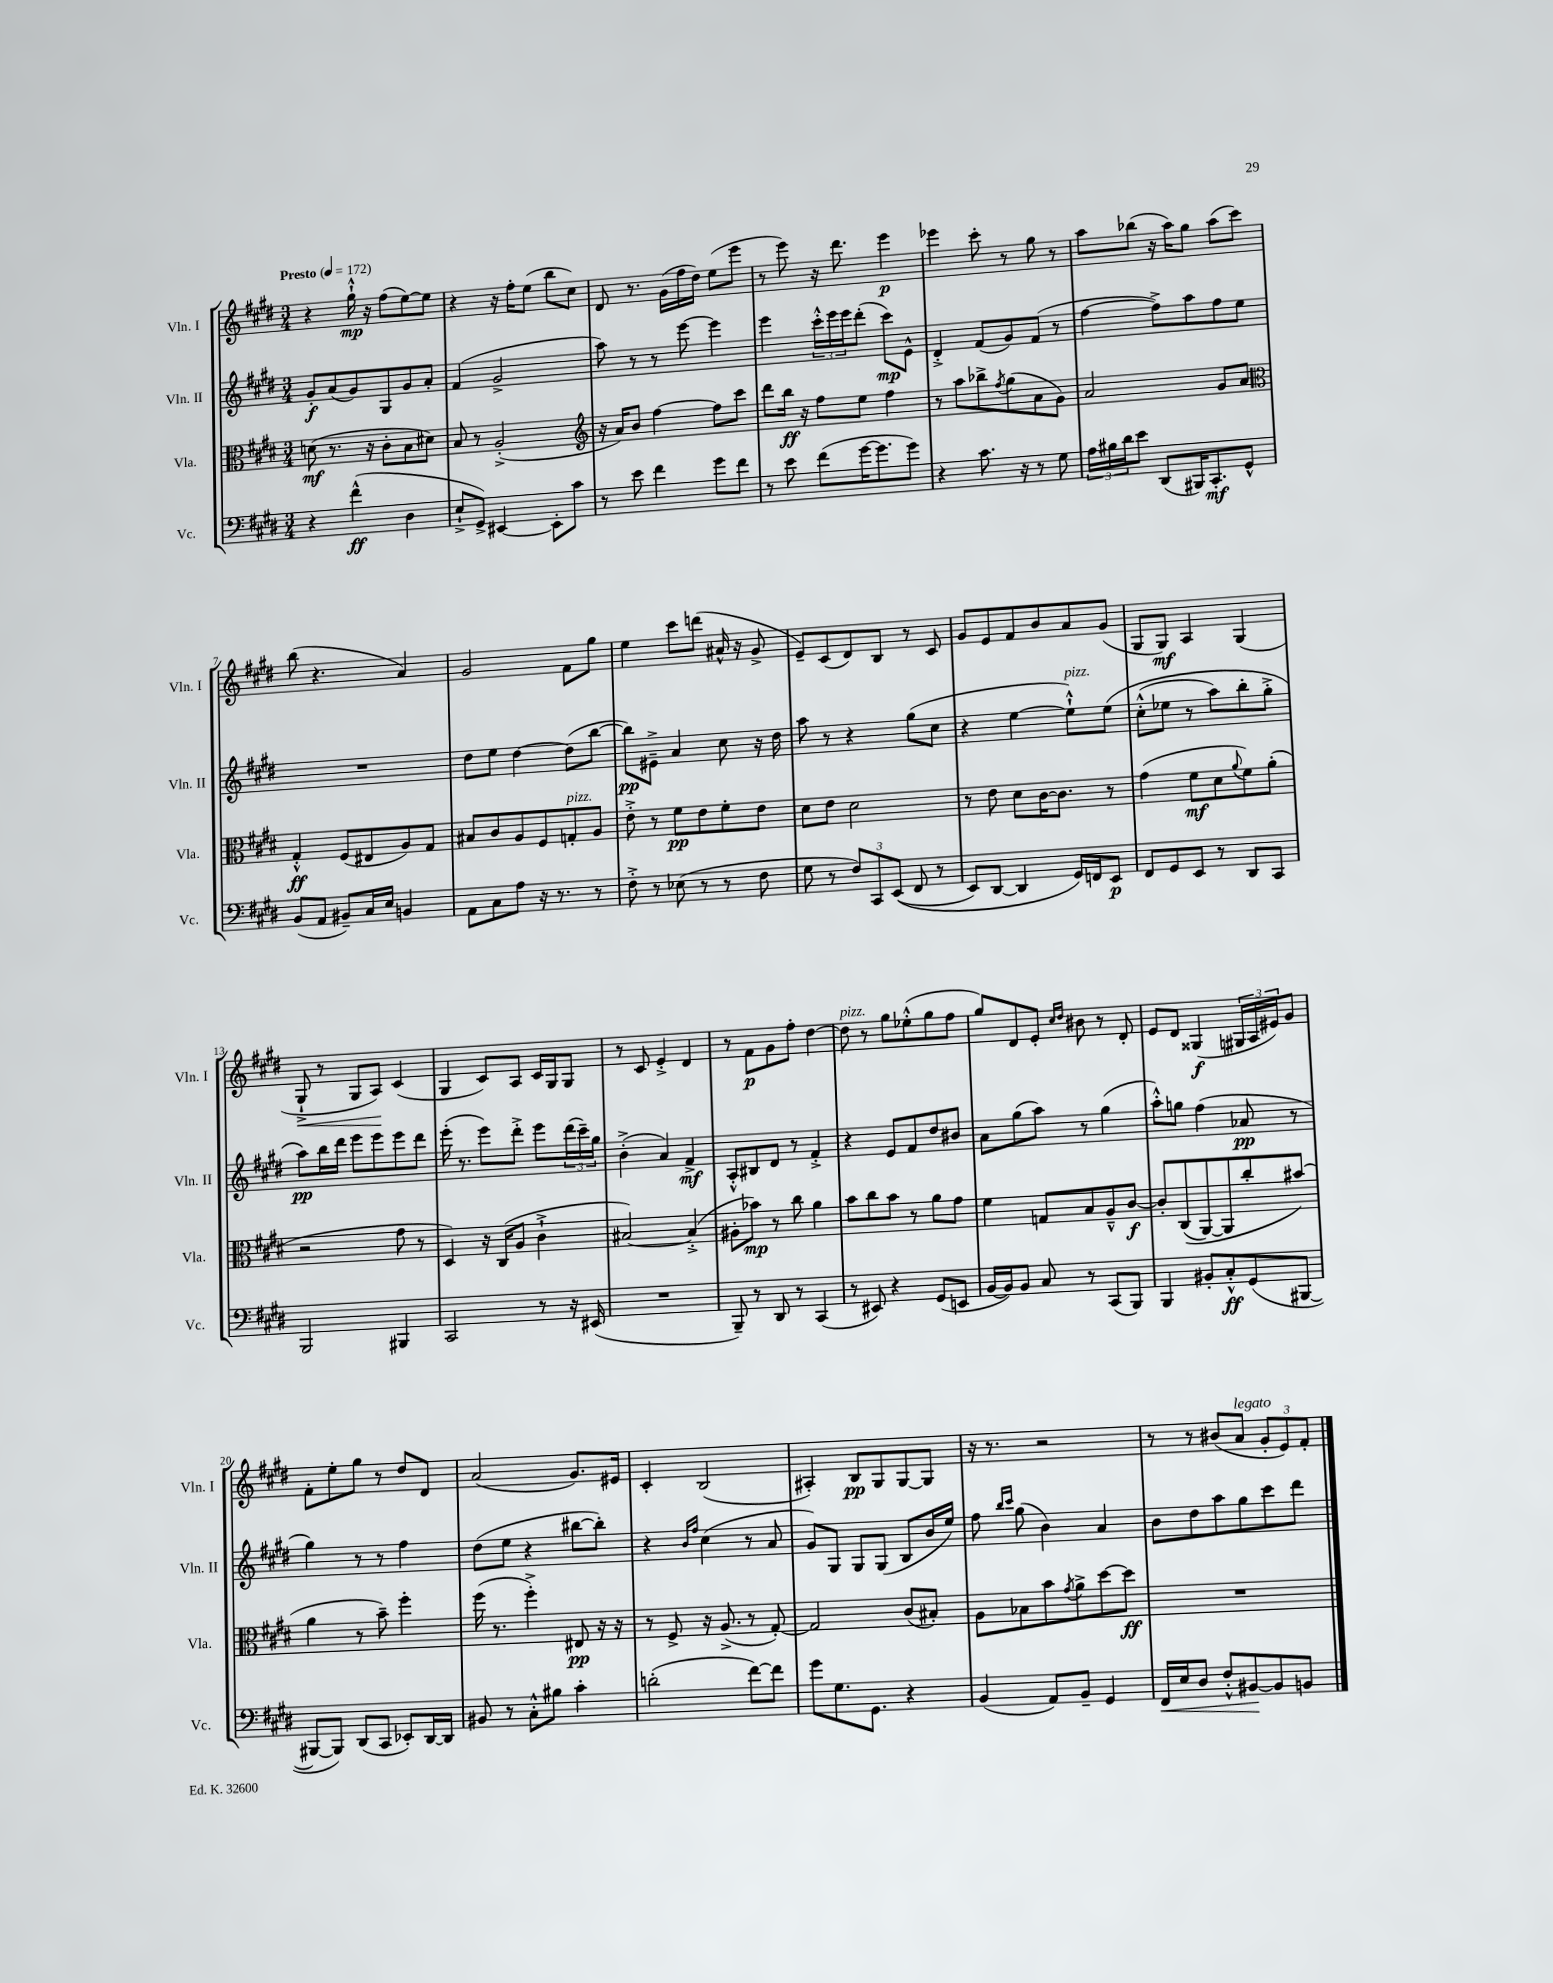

**kern	**kern	**kern	**kern
*staff4	*staff3	*staff2	*staff1
*clefF4	*clefC3	*clefG2	*clefG2
*k[f#c#g#d#]	*k[f#c#g#d#]	*k[f#c#g#d#]	*k[f#c#g#d#]
*M3/4	*M3/4	*M3/4	*M3/4
*MM172	*MM172	*MM172	*MM172
4r	(8d	8g#'	4r
.	8.r	(8a	.
(4f#^^	.	8g#)	16gg#`^^
.	16r	.	16r
.	8c#'	8G#	(8ff#
4D#	8B	8g#	[8ee)
.	8d#)	8a'	8ee]
=	=	=	=
8E`^	8B	(4f#	4r
8GG#^)	8r	.	.
[4EE#	(2A'^	2g#^	16r
.	.	.	16ff#'
.	.	.	(8ee
8EE#']	.	.	8bb
8c#	.	.	8cc#)
=	=	=	=
*	*clefG2	*	*
8r	16r	8aa)	8d#
.	16a)	.	.
8e	8b	8r	8.r
4f#	[4ff#	8r	.
.	.	.	(16g#
.	.	[8eee	16ff#
.	.	.	16dd#)
8g#	8ff#]	4eee]	(8ee
8f#	8ccc#	.	8eee
=	=	=	=
8r	8ddd#	4eee	8r
8e	16bb	.	8eee)
.	16r	.	.
(8f#	8ff#	24ccc#'^^	16r
.	.	24eee	.
.	.	.	8.ddd#
.	.	24eee	.
[16g#	8ee	(8ddd#'	.
8.g#]	.	.	.
.	4ff#	8ccc#)	4eee
8g#)	.	8e^^	.
=	=	=	=
4r	8r	4d#'^	4eee-
.	8aa	.	.
8.c#	8bb-^	(8f#	8ccc#'
.	8qff#	.	.
.	(8gg#	8g#)	8r
16r	.	.	.
8r	8a	(8f#	8gg#
8G#	8g#)	8r	8r
=	=	=	=
24A	2a	[4ff#	8aa
24B#	.	.	.
24d#	.	.	.
8e	.	.	(8bb-
(8DD#	.	8ff#^])	16r
.	.	.	16aa)
16BBB#)	.	8aa	8gg#
8.CC#'	.	.	.
.	8g#	8ff#	(8aa
8GG#^^	8a	8ee	8ccc#)
=	=	=	=
*	*clefC3	*	*
(8BB	4G#'^^	2.r	(8bb
8AA	.	.	4.r
8BB#~)	(8F#	.	.
16C#	8E#	.	.
16E	.	.	.
4BB	8A)	.	4a)
.	8G#	.	.
=	=	=	=
8AA	8B#	8dd#	2g#
8C#	8c#	8ee	.
8A	8A	[4dd#	.
16r	8F#	.	.
8.r	.	.	.
.	8G'	(8dd#]	8f#
8r	8A	[8bb	8gg#
=	=	=	=
8F#'^	8e'^	8bb])	4ee
8r	8r	8e#~^	.
(8E-	8f#	4a	8ccc#
8r	8e	.	(8ddd
8r	8f#'	8cc#	16a#^^
.	.	.	16r
8F#	8e	16r	8g#^
.	.	16dd#	.
=	=	=	=
8G#	8d#	8aa	8e~)
8r	8e	8r	(8c#
12F#)	2d#	4r	8d#)
12CC#	.	.	.
.	.	.	8B
&((12EE	.	.	.
8FF#	.	(8gg#	8r
8r	.	8cc#	8c#
=	=	=	=
8EE)	8r	4r	8g#
[8DD#	8e	.	8e
4DD#]	8d#	[4ee	8f#
.	[16c#	.	8b
.	8.c#]	.	.
16GG#&)	.	8ee`^^])	8a
16FF	.	.	.
8EE	8r	&(8ee	(8g#
=	=	=	=
8FF#	(4g#	(8cc#'^^	8G#
8GG#	.	8ee-	8G#)
8EE	8f#	8r	4A
8r	8d#	8aa)	.
.	8qqa	.	.
8DD#	8f#)	8bb'	(4G#
8CC#	(8a'	8gg#'^	.
=	=	=	=
2BBB	2r	8aa&)	8G#`^
.	.	16bb	8r
.	.	16ddd#	.
.	.	8eee	8G#
.	.	8eee	8A)
4BBB#	8g#	8eee	(4c#
.	8r	8ddd#	.
=	=	=	=
2CC#	4D#)	(16eee'	4G#
.	.	8.r	.
.	16r	8eee)	8c#)
.	(16C#	.	.
.	8A	8ddd#'^	8A
8r	4c#`^	8eee	16c#
.	.	.	16G#
16r	.	(24ddd#	8G#
.	.	24ccc#~)	.
(16EE#	.	.	.
.	.	24gg#	.
=	=	=	=
2.r	[2B#)	(4b'^	8r
.	.	.	8c#
.	.	4a)	4e'^
.	(4B#'^]	4f#^	4d#
=	=	=	=
8BBB~)	8A#'	8A'^^	8r
8r	8b-)	8B#	8f#
8DD#	8r	8d#	8g#
8r	8cc#	8r	8ff#'
(4CC#	4a	4f#'^	[4dd#
=	=	=	=
8r	8b	4r	8dd#]
8EE#)	8cc#	.	8r
4r	8b	8e	8gg#
.	8r	8f#	(8ee-'^^
(8GG#	8a	8dd#	8gg#
8EE	8g#	8b#	8ff#
=	=	=	=
[16BB	4f#	8a	8gg#)
16BB])	.	.	.
8BB	.	(8gg#	8d#
8C#	8G	8aa)	8e'
.	.	.	16qqcc#
.	.	.	16qqdd#
8r	8B	8r	8b#
(8CC#	8A~^^	(4gg#	8r
8BBB)	[8c#	.	8d#'
=	=	=	=
4BBB	8c#']	8aa'^^)	8e
.	&((8C#	8gg	8d#
8BB#'	[8AA)	(4ff#	(4G##
8C#'^^	8AA]	.	.
(8GG#	8cc#'	8a-	24G#
.	.	.	24A
.	.	.	24e#)
[8BBB#	(8b#&)	8r	8g#
=	=	=	=
8BBB#_	4a	4gg#)	8f#'
8BBB#])	.	.	8ee'
(8DD#	8r	8r	8gg#
8CC#	8b~)	8r	8r
8EE-')	4ff#'	4ff#	8dd#
[16DD#	.	.	8d#
16DD#]	.	.	.
=	=	=	=
8BB#	(16ff#	(8dd#	(2a
.	8.r	.	.
8r	.	8ee	.
8C#'^^	4ff#'^)	4r	.
8B#	.	.	.
4c#'	8E#	[8bb#	8.g#)
.	16r	8bb#'])	.
.	16r	.	16e#
=	=	=	=
(2d'	8r	4r	4c#'
.	8F#^	.	.
.	.	16qqb	.
.	.	16qqff#	.
.	16r	(4cc#	(2B
.	(8.A^	.	.
[8f#)	8r	8r	.
8f#]	[8G#')	8a	.
=	=	=	=
8g#	2G#]	8g#)	4A#')
8.G#	.	8G#	.
.	.	8G#	8B
8.GG#	.	.	.
.	.	(8G#	8G#
4r	(8c#	8B	[8G#
.	8B#')	16b	8G#]
.	.	16ee)	.
=	=	=	=
(4BB	8A	8ff#	16r
.	.	.	8.r
.	.	16qqbb	.
.	.	16qqccc#	.
.	8B-	(8gg#	.
8AA)	8b	4b)	2r
.	8qg#	.	.
8BB~	8a^	.	.
4GG#	[8dd#	4a	.
.	8dd#]	.	.
=	=	=	=
16FF#	2.r	8b	8r
16E	.	.	.
8D#	.	8dd#	8r
8F#'^^	.	8aa	(8b#
[8BB#	.	8gg#	8a
8BB#]	.	8ccc#	12g#'
.	.	.	12e)
8BB	.	8ddd#	.
.	.	.	12f#'
==	==	==	==
*-	*-	*-	*-
